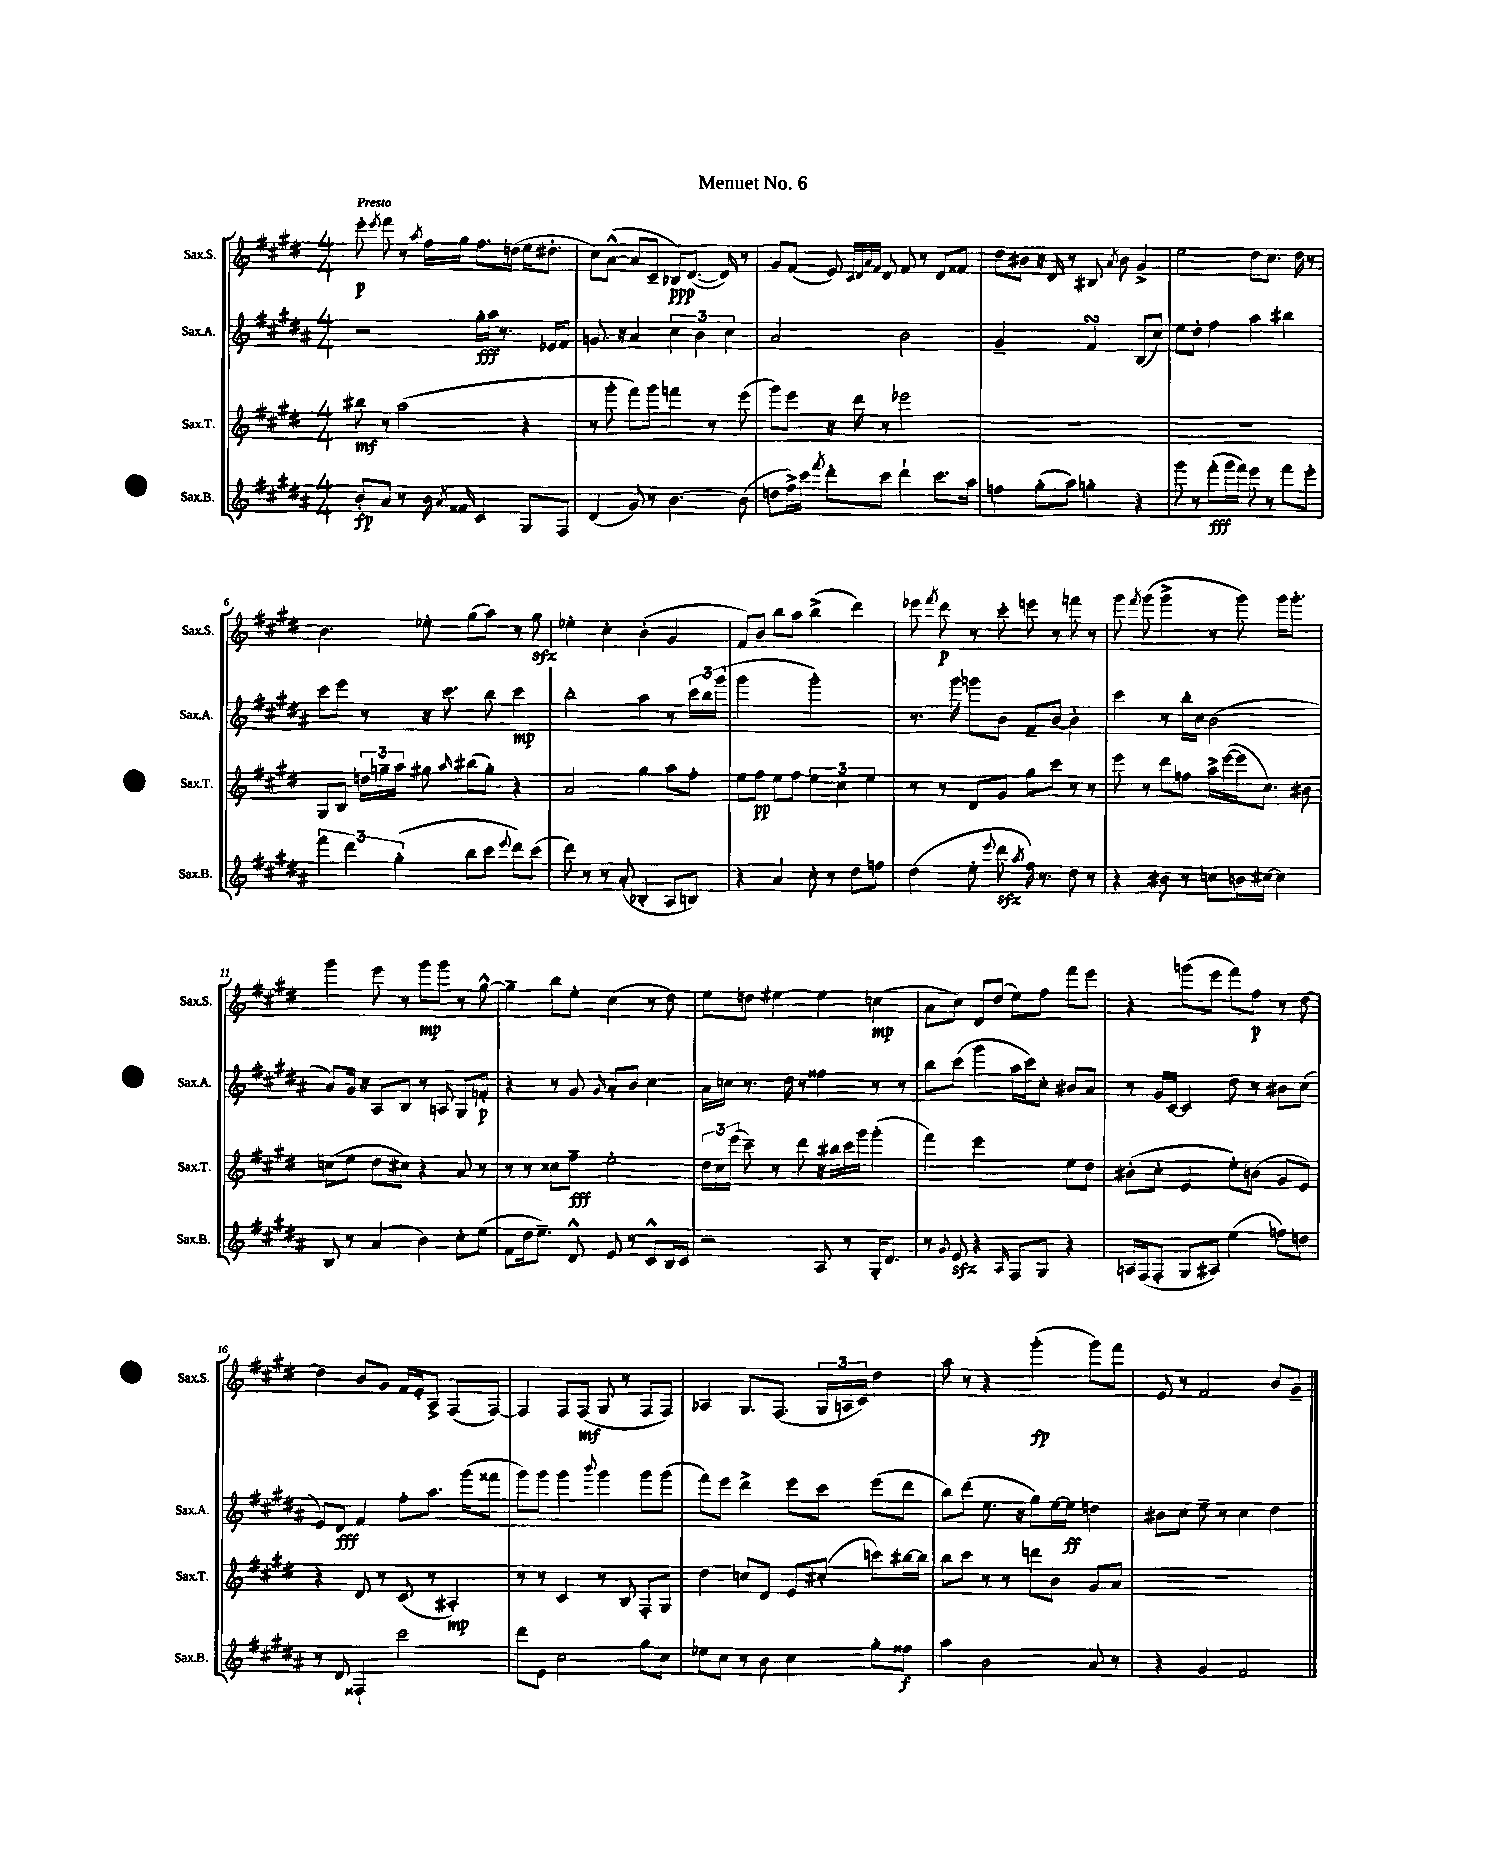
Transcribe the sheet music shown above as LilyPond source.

\header { title = "Menuet No. 6" }
<<
\new StaffGroup <<
\new Staff = "s0" \with { instrumentName = "Sax.S." shortInstrumentName = "Sax.S." } {
    \clef treble \key e \major \numericTimeSignature \time 4/4 \tempo "Presto"
    \autoBeamOff e'''8-.\p \acciaccatura { e'''8 } fis'''8 r8 \acciaccatura { a''8 } fis''16[ gis''16] fis''8.[ d''16]( e''16[ dis''8.]-. |
    cis''8[) a'8]~-^( a'8[ cis'8]-- bes8[\ppp) dis'8.]~( dis'16) r8 |
    gis'8[ fis'8]( e'8) \grace { cis'32[ dis'32 a'32 fis'32] } dis'8 fis'8 r8 dis'8[ fisis'8] |
    dis''8[ bis'8] r16 dis'16 r8 bis8 \acciaccatura { a'8 } bis'8 gis'4-> |
    e''2 dis''8[ cis''8.] dis''16 r8 |
    b'4. ees''8-. gis''8[( a''8]) r8 gis''8\sfz |
    ees''4-. cis''4-. b'4-.( gis'4 |
    fis'8[) b'8] b''8[ a''8] b''4->( dis'''4) |
    ees'''8 \acciaccatura { fis'''8 } dis'''8\p r8 cis'''8-. e'''8 r8 f'''8 r8 |
    gis'''8 \acciaccatura { fis'''8 } gis'''8( gis'''4-> r8 gis'''8) gis'''16[ gis'''8.]-. |
    gis'''4 e'''8 r8 gis'''8[\mp gis'''8] r8 gis''8~-^ |
    gis''4-- b''8[ e''8]-. cis''4( r8 dis''8) |
    e''8[ d''8] eis''4~ eis''4 c''4\mp( |
    a'8[ cis''8]) dis'8[ dis''8]( e''8[) fis''8] fis'''8[ e'''8] |
    r4 g'''8[( e'''8] fis'''8[) fis''8]\p r8 dis''8~ |
    dis''4 b'8[ gis'8] fis'16[ e'16-. a8]-> fis8[( fis8]~) |
    fis4 fis8[ fis8]\mf( gis8 r8 fis8[ fis8]) |
    aes4 gis8.[ fis8.]( \tuplet 3/2 { gis16[ a16 cis'16]) } dis''4 |
    a''8 r8 r4 gis'''4-.\fp( gis'''8[) fis'''8] |
    e'8 r8 fis'2 b'8[ gis'8]-- \bar "|." |
}
\new Staff = "s1" \with { instrumentName = "Sax.A." shortInstrumentName = "Sax.A." } {
    \clef treble \key b \major \numericTimeSignature \time 4/4
    \autoBeamOff r2 gis''16[-.\fff ais''16] r8. ees'16[ fis'8] |
    g'8. r16 ais'4 \tuplet 3/2 { cis''4 b'4 cis''4 } |
    ais'2 b'2 |
    gis'2-- fis'4\turn b8[( cis''8]) |
    e''8[ dis''8]-. fis''4 ais''4 bis''4 |
    cis'''8[ e'''8] r8 r16 cis'''8. b''8 cis'''4\mp |
    b''2-. ais''4 r8 \tuplet 3/2 { cis'''16[ b''16 gis'''16]( } |
    gis'''2 gis'''2-.) |
    r8. gis'''16 g'''8[ b'8] fis'8[-- b'8]~ b'4-. |
    cis'''4 r8 b''16[-. cis''16] b'2( |
    ais'8[) gis'16] r16 ais8[ b8] r8 a8 gis8[ f'8]-.\p |
    r4 r8 gis'8 \grace { gis'16 } ais'8[-. b'8] cis''4 |
    ais'16[ c''16] r8. dis''16 r8 fisis''4 r8 r8 |
    b''8[ cis'''8]( gis'''4 ais''16[ cis'''16) cis''8]-. bis'8[ ais'8] |
    r8 gis'16[ cis'16]~ cis'4 dis''8 r8 bis'8[ cis''8]( |
    e'8[) dis'8]\fff fis'4 fis''8[-. ais''8.] gis'''16[( fisis'''8] |
    gis'''8[) gis'''8] gis'''4 \appoggiatura { b'''8 } gis'''4 gis'''8[ gis'''8]( |
    fis'''8[) e'''8] dis'''4-> e'''8[ cis'''8] e'''8[( dis'''8] |
    b''8[) dis'''8]( e''8. r16 gis''8[) e''16~ e''16]\ff d''4 |
    bis'8[ cis''8] e''8-- r8 cis''4 dis''4 \bar "|." |
}
\new Staff = "s2" \with { instrumentName = "Sax.T." shortInstrumentName = "Sax.T." } {
    \clef treble \key e \major \numericTimeSignature \time 4/4
    \autoBeamOff bis''8\mf r8 a''2( r4 |
    r8 gis'''8-. fis'''8[) gis'''8] f'''4 r8 e'''8( |
    gis'''8[) e'''8] r16 dis'''16 r8 ees'''2 |
    R1 |
    R1 |
    gis8[ b8] \tuplet 3/2 { d''16[ g''16-- a''16] } gis''8 \grace { a''16 } bis''8[( gis''8]-.) r4 |
    a'2 gis''4 a''8[ fis''8]-. |
    e''8[ fis''8]\pp e''8[ fis''8] \tuplet 3/2 { e''4 cis''4 e''4 } |
    r8 r8 dis'8[ gis'8] gis''8[ cis'''8] r8 r8 |
    e'''8 r8 dis'''8[ f''8] a''16[-> e'''16~( e'''16 cis''8.]) bis'8 |
    c''8[( e''8] dis''8[ cis''8]) r4 a'8 r8 |
    r8 r8 cisis''8[ fis''8]--\fff e''2-. |
    \tuplet 3/2 { dis''16[ cis''16 e'''16]( } cis'''8--) r8 dis'''8 r16 bis''16[ cis'''16 gis'''16] gis'''4-.( |
    fis'''4) e'''2 e''8[ dis''8] |
    bis'8[-.( cis''8]-. e'4 e''8[-.) b'8]( gis'8[ e'8]) |
    r4 dis'8 r8 cis'8( r8 ais4-.\mp) |
    r8 r8 cis'4 r8 b8 fis8[-. gis8] |
    dis''4 c''8[ dis'8] e'8[ cis''8]-.( c'''8[) bis''16~ bis''16] |
    b''8[ cis'''8] r8 r8 d'''8[ b'8] gis'8[ a'8] |
    R1 \bar "|." |
}
\new Staff = "s3" \with { instrumentName = "Sax.B." shortInstrumentName = "Sax.B." } {
    \clef treble \key b \major \numericTimeSignature \time 4/4
    \autoBeamOff b'8[-.\fp ais'8] r8 b'16 \acciaccatura { ais'8 } fisis'16 cis'4 gis8[ fis8] |
    dis'4( gis'8) r8 b'4.~ b'8( |
    d''8[ fis''16->) cis'''16] \acciaccatura { fis'''8 } dis'''8[-. cis'''8] dis'''4-! cis'''8.[ ais''16] |
    f''4 gis''8[-.( ais''8]) g''4-. r4 |
    gis'''8 r8 fis'''8[-.\fff( gis'''16 fis'''16]) e'''8 r8 fis'''8[ e'''8]-. |
    \tuplet 3/2 { fis'''4 dis'''4 gis''4-.( } b''8[ cis'''8] \appoggiatura { e'''8 } dis'''8[) cis'''8]( |
    dis'''8) r8 r8 ais'8-.( bes4-. ais8[ b8]) |
    r4 ais'4 cis''8-. r8 dis''8[ f''8] |
    dis''4( e''8-. \appoggiatura { e'''8 } dis'''8\sfz \acciaccatura { ais''8 } fis''16) r8. dis''8 r8 |
    r4 bis'8 r8 c''8[ b'16 cis''16]~ cis''4 |
    b8 r8 ais'4( b'4) cis''8[-. e''8]( |
    fis'8[ dis''16 e''8.]--) dis'8-^ e'8 r8 cis'8[-^ b16 cis'16] |
    r2 ais8 r8 gis16[-. dis'8.] |
    r8 \appoggiatura { gis'8 } e'8\sfz r4 \grace { ais16 } fis8[ gis8] r4 |
    a16[ fis16( fis8]-. gis8[ ais8]) e''4( f''8[) d''8] |
    r8 dis'8 fisis4-! cis'''2 |
    dis'''8[ e'8] cis''2 gis''8[ cis''8] |
    ees''8[ cis''8] r8 b'8 cis''4 gis''8[-. fisis''8]\f |
    ais''4 b'2 ais'8 r8 |
    r4 gis'4 fis'2 \bar "|." |
}
>>
>>
